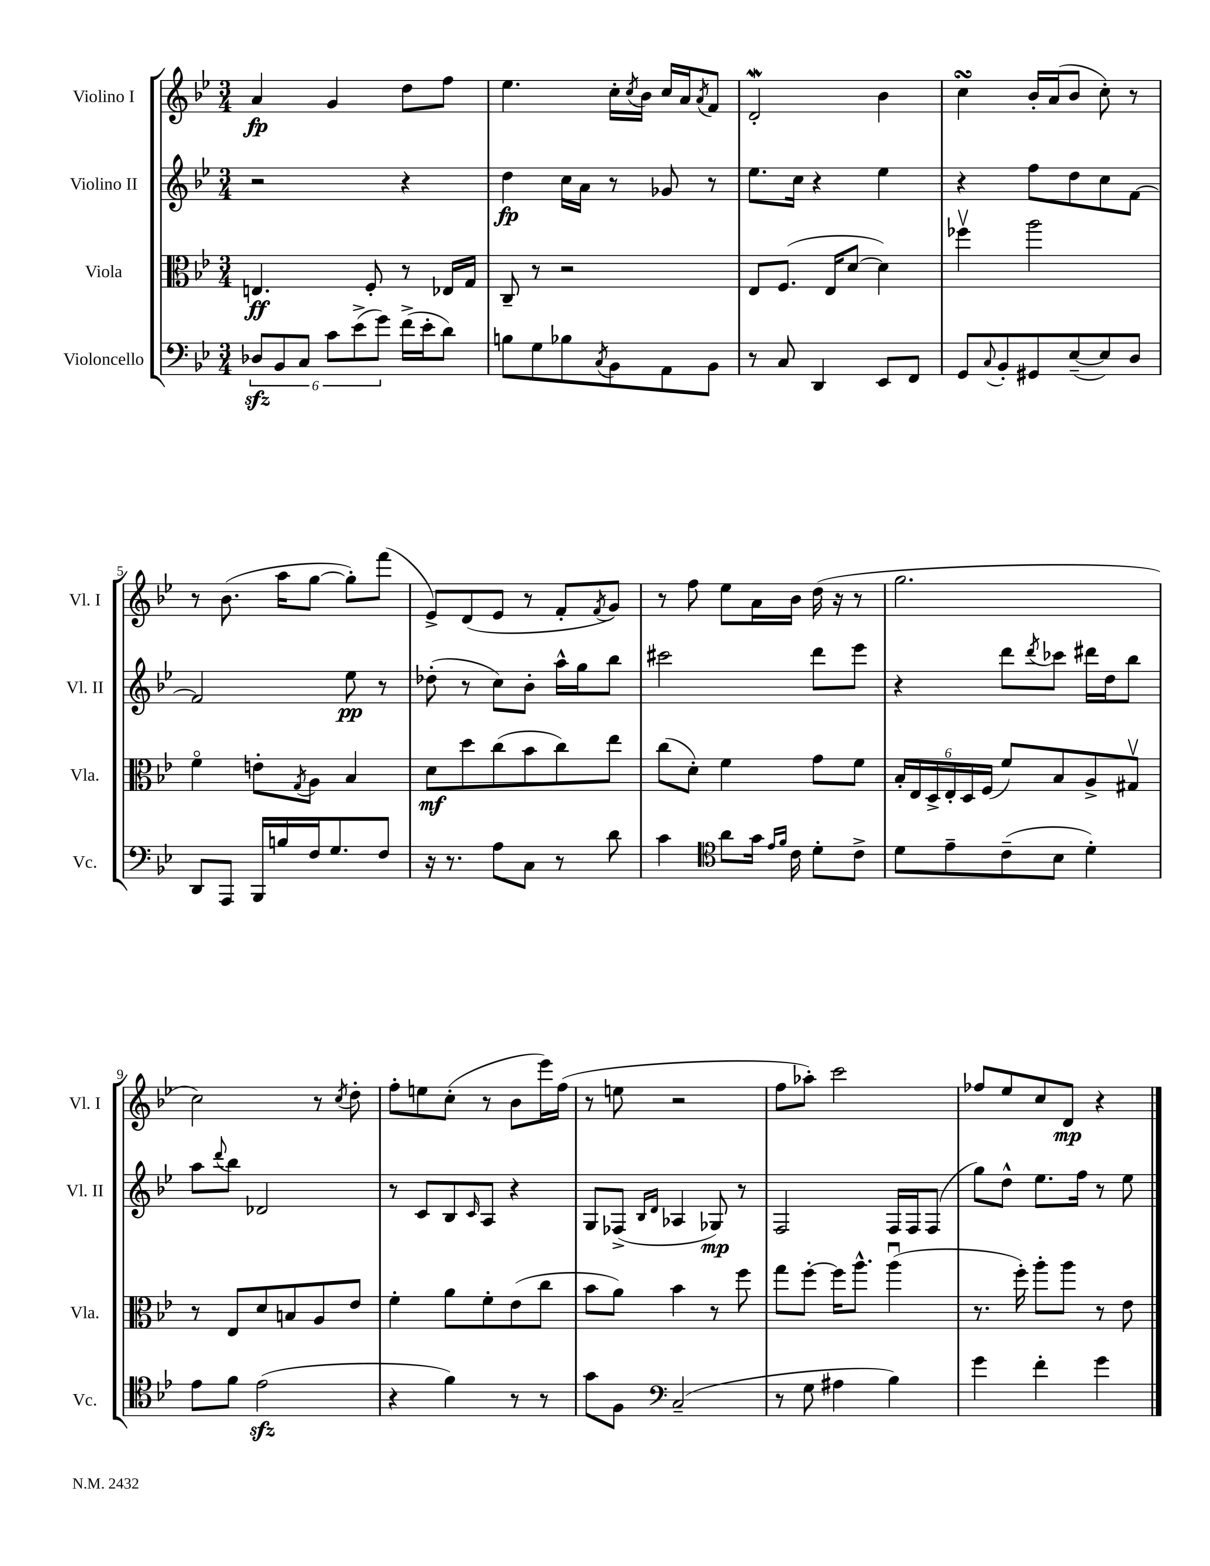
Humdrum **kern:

**kern	**kern	**kern	**kern
*staff4	*staff3	*staff2	*staff1
*clefF4	*clefC3	*clefG2	*clefG2
*k[b-e-]	*k[b-e-]	*k[b-e-]	*k[b-e-]
*M3/4	*M3/4	*M3/4	*M3/4
12D-	4.E	2r	4a
12BB-	.	.	.
12C	.	.	.
12c	.	.	4g
(12e-^	.	.	.
.	8F'	.	.
12g)	.	.	.
(16f^	8r	4r	8dd
16e-'	.	.	.
8d)	16E-	.	8ff
.	16G	.	.
=	=	=	=
8B	8C~	4dd	4.ee-
8G	8r	.	.
8B-	2r	16cc	.
.	.	16a	.
8qC	.	.	.
8BB-	.	8r	16cc'
.	.	.	8qcc
.	.	.	16b-
8AA	.	8g-	16cc
.	.	.	16a
.	.	.	8qa
8BB-	.	8r	8f
=	=	=	=
8r	8E-	8.ee-	2d'
8C	(8.F	.	.
.	.	16cc	.
4DD	.	4r	.
.	16E-	.	.
.	[8d	.	.
8EE-	4d])	4ee-	4b-
8FF	.	.	.
=	=	=	=
8GG	4ff-v	4r	4cc
8qqC	.	.	.
8BB-'	.	.	.
8GG#	2aa	8ff	16b-'
.	.	.	(16a
([8E-~	.	8dd	8b-
8E-])	.	8cc	8cc')
8D	.	[8f	8r
=	=	=	=
8DD	4fo	2f]	8r
8AAA	.	.	(8.b-
16BBB-	8e'	.	.
16B	.	.	16aa
.	8qG	.	.
16F	8A	.	[8gg
8.G	.	.	.
.	4B-	8ee-	8gg'])
8F	.	8r	(8fff
=	=	=	=
16r	8d	(8dd-'	8e-^)
8.r	.	.	.
.	8dd	8r	(8d
8A	(8cc	8cc)	8e-
8C	8b-	8b-'	8r
8r	8cc)	16aa^^	8f'
.	.	16gg	.
.	.	.	8qf
8d	8ee-	8bb-	8g)
=	=	=	=
4c	(8cc	2ccc#	8r
.	8d')	.	8ff
*clefC4	*	*	*
8a	4f	.	8ee-
16g	.	.	16a
16qqe-	.	.	.
16qqf	.	.	.
16c	.	.	16b-
8d'	8g	8ddd	(16dd
.	.	.	16r
8c^	8f	8eee-	8r
=	=	=	=
8d	24B-'	4r	2.gg
.	24E-	.	.
.	24D^	.	.
8e-~	24E-'	.	.
.	24D	.	.
.	(24F	.	.
(8c~	8f)	8ddd	.
.	.	8qddd	.
8B-	8B-	8ccc-	.
4d')	8A^	16ddd#	.
.	.	16dd	.
.	8G#v	8bb-	.
=	=	=	=
8e-	8r	8aa	2cc)
.	.	8qqddd	.
8f	8E-	8bb-	.
(2e-	8d	2d-	.
.	8B	.	.
.	8A	.	8r
.	.	.	8qcc
.	8e-	.	8dd'
=	=	=	=
4r	4f'	8r	8ff'
.	.	8c	8ee
4f)	8a	8B-	(8cc'
.	.	16qqc	.
.	8f'	8A	8r
8r	(8e-	4r	8b-
8r	8cc	.	16eee-)
.	.	.	(16ff
=	=	=	=
8g	8b-	8G	8r
8F	8a)	(8F-^	8ee
*clefF4	*	*	*
.	.	16qqB-	.
.	.	16qqd	.
(2C~	4b-	4A-	2r
.	8r	8G-)	.
.	8ff	8r	.
=	=	=	=
8r	8gg	2F	8ff
8G	[8ff'	.	8aa-')
4A#	16ff]	.	2ccc
.	8.aa^^	.	.
4B-)	(4aau	16F	.
.	.	16F	.
.	.	(8F	.
=	=	=	=
4g	8.r	8gg)	8ff-
.	.	8dd^^	8ee-
.	16ff')	.	.
4f'	8aa'	8.ee-	8cc
.	8aa	.	8d
.	.	16ff	.
4g	8r	8r	4r
.	8e-	8ee-	.
==	==	==	==
*-	*-	*-	*-
